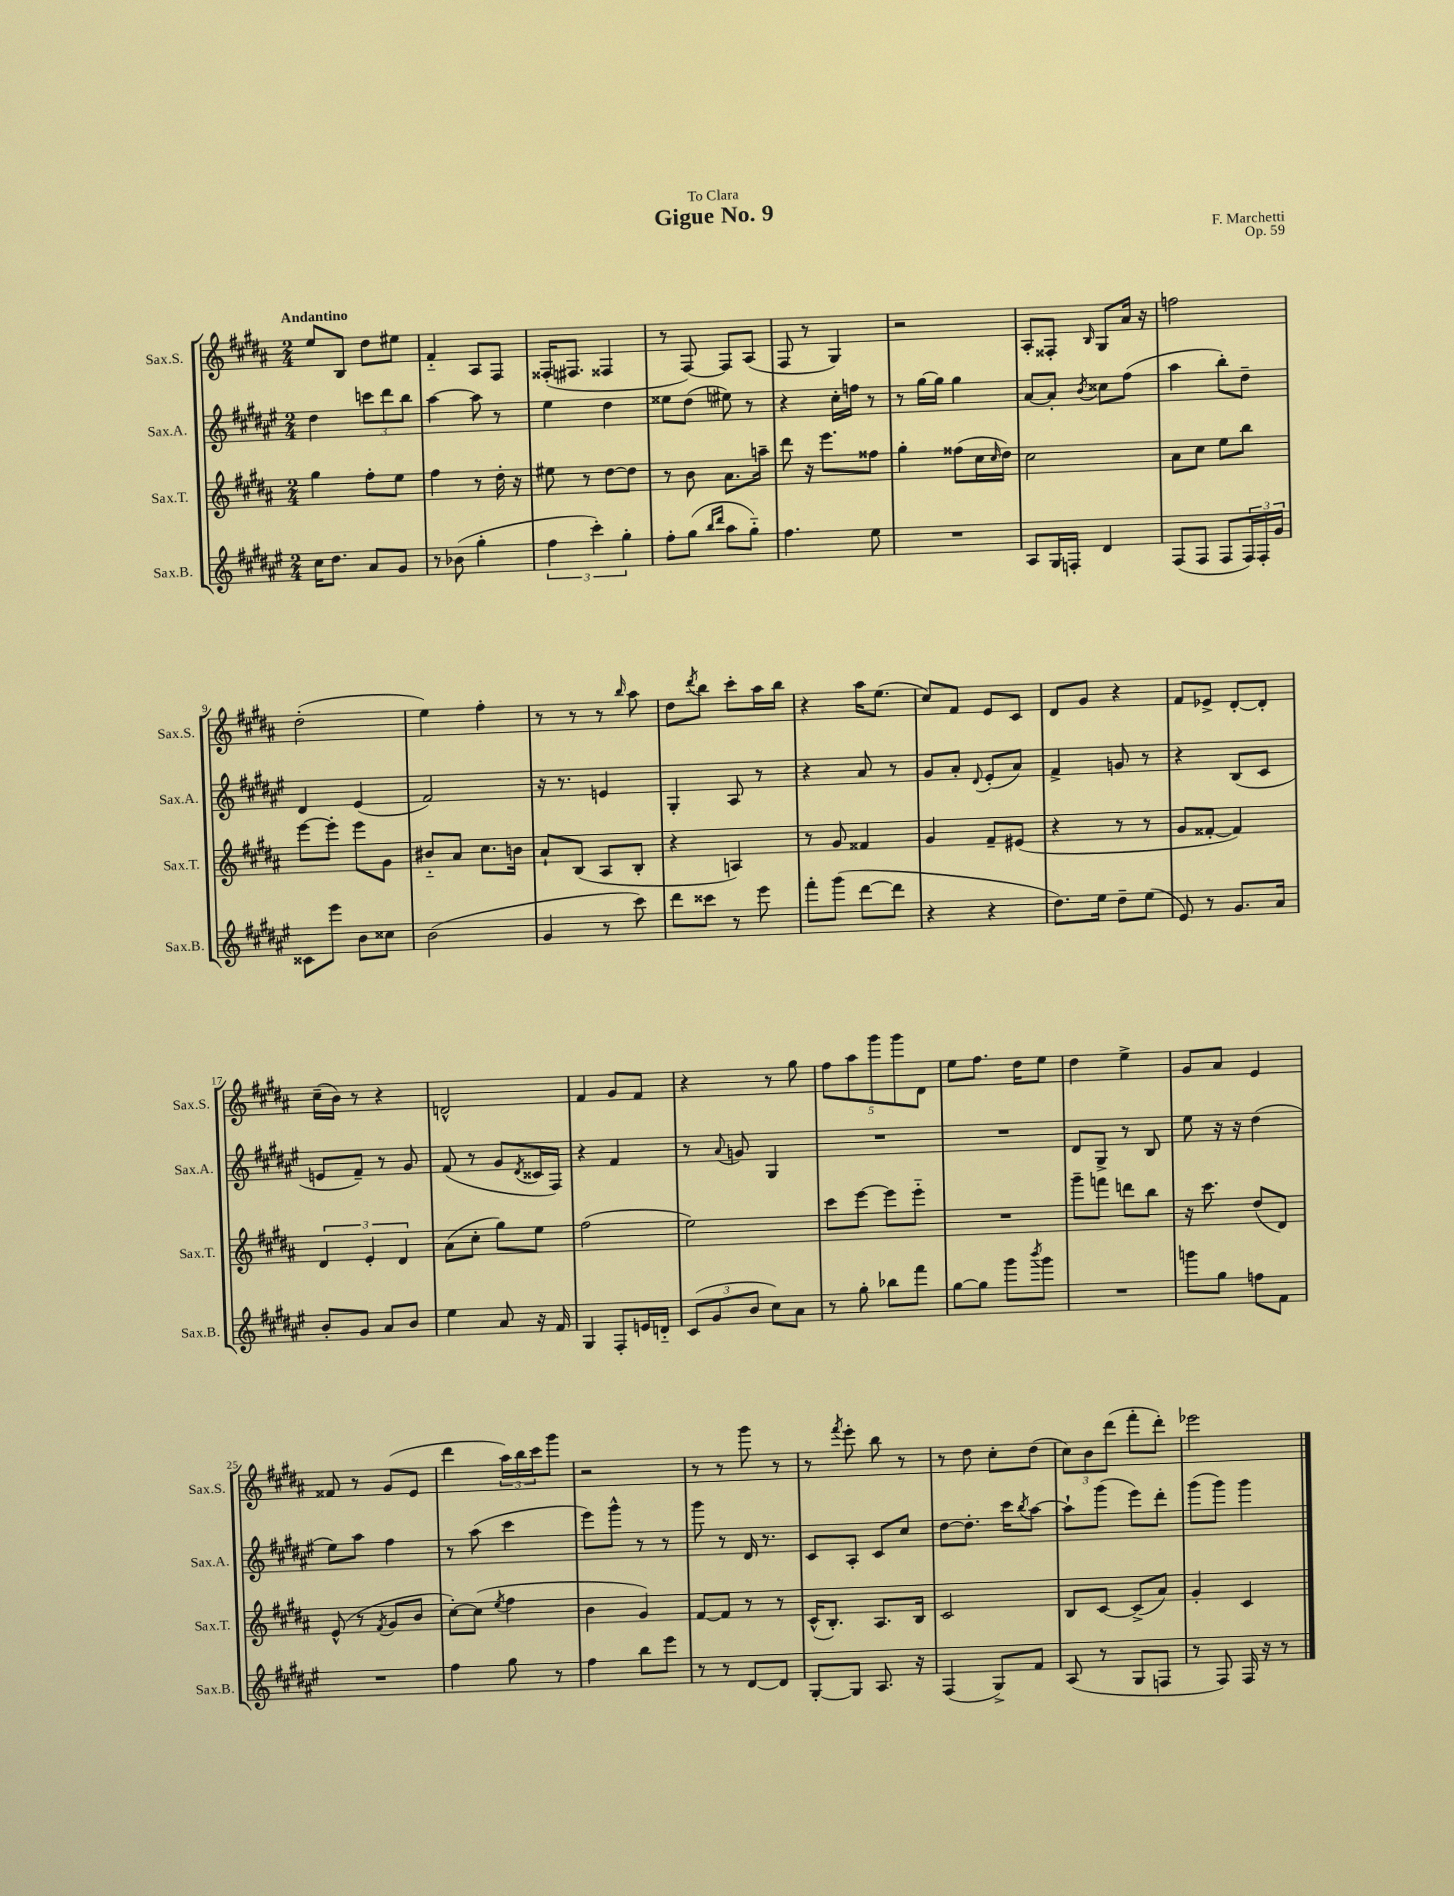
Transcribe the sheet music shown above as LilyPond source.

\header { title = "Gigue No. 9" composer = "F. Marchetti" dedication = "To Clara" opus = "Op. 59" }
<<
\new StaffGroup <<
\new Staff = "s0" \with { instrumentName = "Sax.S." shortInstrumentName = "Sax.S." } {
    \clef treble \key b \major \numericTimeSignature \time 2/4 \tempo "Andantino"
    e''8 b8 dis''8 eis''8 |
    fis'4-_ ais8 fis8 |
    fisis16-.( fis8. fisis4 |
    r8 fis8~) fis8 ais8( |
    fis8 r8 gis4) |
    r2 |
    ais8-. fisis8-. \grace { b16 } gis8 ais'16 r16 |
    f''2 |
    dis''2-.( |
    e''4) fis''4-. |
    r8 r8 r8 \grace { b''16 } ais''8 |
    dis''8 \acciaccatura { dis'''8 } b''8 cis'''8-. ais''16 b''16 |
    r4 ais''16 e''8.( |
    cis''8) fis'8 e'8 cis'8 |
    dis'8 gis'8 r4 |
    fis'8 ees'8-> dis'8~-. dis'8-. |
    cis''16--( b'16) r8 r4 |
    d'2-^ |
    fis'4 gis'8 fis'8 |
    r4 r8 gis''8 |
    \tuplet 5/4 { fis''8 ais''8 gis'''8 gis'''8 dis'8 } |
    e''8 fis''8. dis''16 e''8 |
    dis''4 e''4-> |
    gis'8 ais'8 e'4 |
    fisis'8 r8 gis'8( e'8 |
    dis'''4 \tuplet 3/2 { ais''16) b''16 cis'''16 } gis'''8 |
    r2 |
    r8 r8 gis'''8 r8 |
    r8 \acciaccatura { fis'''8 } e'''8-. b''8 r8 |
    r8 dis''8 cis''8-. dis''8( |
    \tuplet 3/2 { cis''8) b'8 dis'''8( } fis'''8-. dis'''8-.) |
    ees'''2 \bar "|." |
}
\new Staff = "s1" \with { instrumentName = "Sax.A." shortInstrumentName = "Sax.A." } {
    \clef treble \key fis \major \numericTimeSignature \time 2/4
    dis''4 \tuplet 3/2 { c'''8 dis'''8 b''8 } |
    ais''4~ ais''8 r8 |
    eis''4 dis''4 |
    eisis''8 dis''8( eis''8) r8 |
    r4 cis''16-. f''16 r8 |
    r8 gis''16~ gis''16 gis''4 |
    ais'8~ ais'8-. \acciaccatura { b'8 } cisis''8 fis''8( |
    ais''4 b''8-.) dis''8-- |
    dis'4 eis'4( |
    fis'2) |
    r16 r8. e'4 |
    gis4-. ais8 r8 |
    r4 ais'8 r8 |
    gis'8 ais'8-. \appoggiatura { dis'8 } eis'8-.( ais'8) |
    fis'4-> g'8 r8 |
    r4 b8( cis'8 |
    e'8 fis'8--) r8 gis'8 |
    fis'8( r8 gis'8 \acciaccatura { dis'8 } cisis'16 fis16) |
    r4 fis'4 |
    r8 \appoggiatura { ais'8 } g'8 gis4 |
    R2 |
    R2 |
    dis'8 gis8-> r8 b8 |
    eis''8 r16 r16 dis''4( |
    eis''8) ais''8 fis''4 |
    r8 ais''8( cis'''4 |
    eis'''8) gis'''8-^ r8 r8 |
    gis'''8 r8 dis'16 r8. |
    cis'8 ais8-. cis'8 cis''8 |
    dis''8~ dis''8.-. cis'''16 \acciaccatura { b''8 } ais''8~ |
    ais''8-! gis'''8( eis'''8) dis'''8-. |
    gis'''8( gis'''8) gis'''4 \bar "|." |
}
\new Staff = "s2" \with { instrumentName = "Sax.T." shortInstrumentName = "Sax.T." } {
    \clef treble \key b \major \numericTimeSignature \time 2/4
    gis''4 fis''8-. e''8 |
    fis''4 r8 dis''16-. r16 |
    eis''8 r8 dis''8~ dis''8 |
    r8 b'8 ais'8. a''16-- |
    dis'''8 r16 e'''8. fisis''8 |
    gis''4-. fisis''8( cis''16 \grace { cis''16 } dis''16) |
    cis''2 |
    ais'8 cis''8 e''8 b''8 |
    e'''8~ e'''8-. e'''8 gis'8 |
    bis'8-_ ais'8 cis''8. b'16 |
    ais'8-! b8( ais8 b8-. |
    r4 a4) |
    r8 gis'8 fisis'4 |
    gis'4 fis'8-- eis'8( |
    r4 r8 r8 |
    gis'8 fisis'8~-. fisis'4) |
    \tuplet 3/2 { dis'4 e'4-. dis'4 } |
    ais'8( cis''8-. gis''8) e''8 |
    fis''2( |
    e''2) |
    cis'''8 e'''8~ e'''8 e'''8-_ |
    R2 |
    gis'''8-- f'''8 d'''8 b''8 |
    r16 cis'''8. dis''8( dis'8) |
    e'8-^( r8 \acciaccatura { fis'8 } gis'8 b'8 |
    cis''8~-.) cis''8( \acciaccatura { e''8 } fis''4 |
    b'4 gis'4) |
    fis'8~ fis'8 r8 r8 |
    cis'16-^( b8.-.) ais8. b16 |
    cis'2 |
    b8 cis'8~ cis'8->( ais'8) |
    gis'4-. cis'4 \bar "|." |
}
\new Staff = "s3" \with { instrumentName = "Sax.B." shortInstrumentName = "Sax.B." } {
    \clef treble \key fis \major \numericTimeSignature \time 2/4
    cis''16 dis''8. ais'8 gis'8 |
    r8 bes'8( gis''4-. |
    \tuplet 3/2 { fis''4 cis'''4-.) gis''4-. } |
    fis''8-. gis''8( \grace { b''16 dis'''16 } ais''8 gis''8-_) |
    fis''4. eis''8 |
    R2 |
    ais8 gis16 f16-. dis'4 |
    fis8( fis8 fis8 \tuplet 3/2 { fis16) fis16-. gis'16 } |
    cisis'8 eis'''8 b'8 cisis''8 |
    b'2( |
    gis'4 r8 cis'''8) |
    dis'''8 cisis'''8 r8 eis'''8 |
    fis'''8-. gis'''8( dis'''8~ dis'''8 |
    r4 r4 |
    dis''8.) eis''16 dis''8-- eis''8( |
    eis'8) r8 gis'8. ais'16 |
    b'8-. gis'8 ais'8 b'8 |
    eis''4 ais'8 r16 fis'16 |
    gis4 fis8-. e'16 d'16-_ |
    \tuplet 3/2 { cis'8( gis'8 b'8 } cis''8) ais'8 |
    r8 gis''8-. bes''8 fis'''8 |
    gis''8~ gis''8 gis'''8 \acciaccatura { b'''8 } gis'''8 |
    R2 |
    g'''8 gis''8 f''8 fis'8 |
    R2 |
    fis''4 gis''8 r8 |
    fis''4 b''8 eis'''8 |
    r8 r8 dis'8~ dis'8 |
    gis8~-. gis8 ais8. r16 |
    fis4( gis8->) fis'8 |
    ais8( r8 gis8 f8 |
    r8 fis8) fis16 r16 r8 \bar "|." |
}
>>
>>
